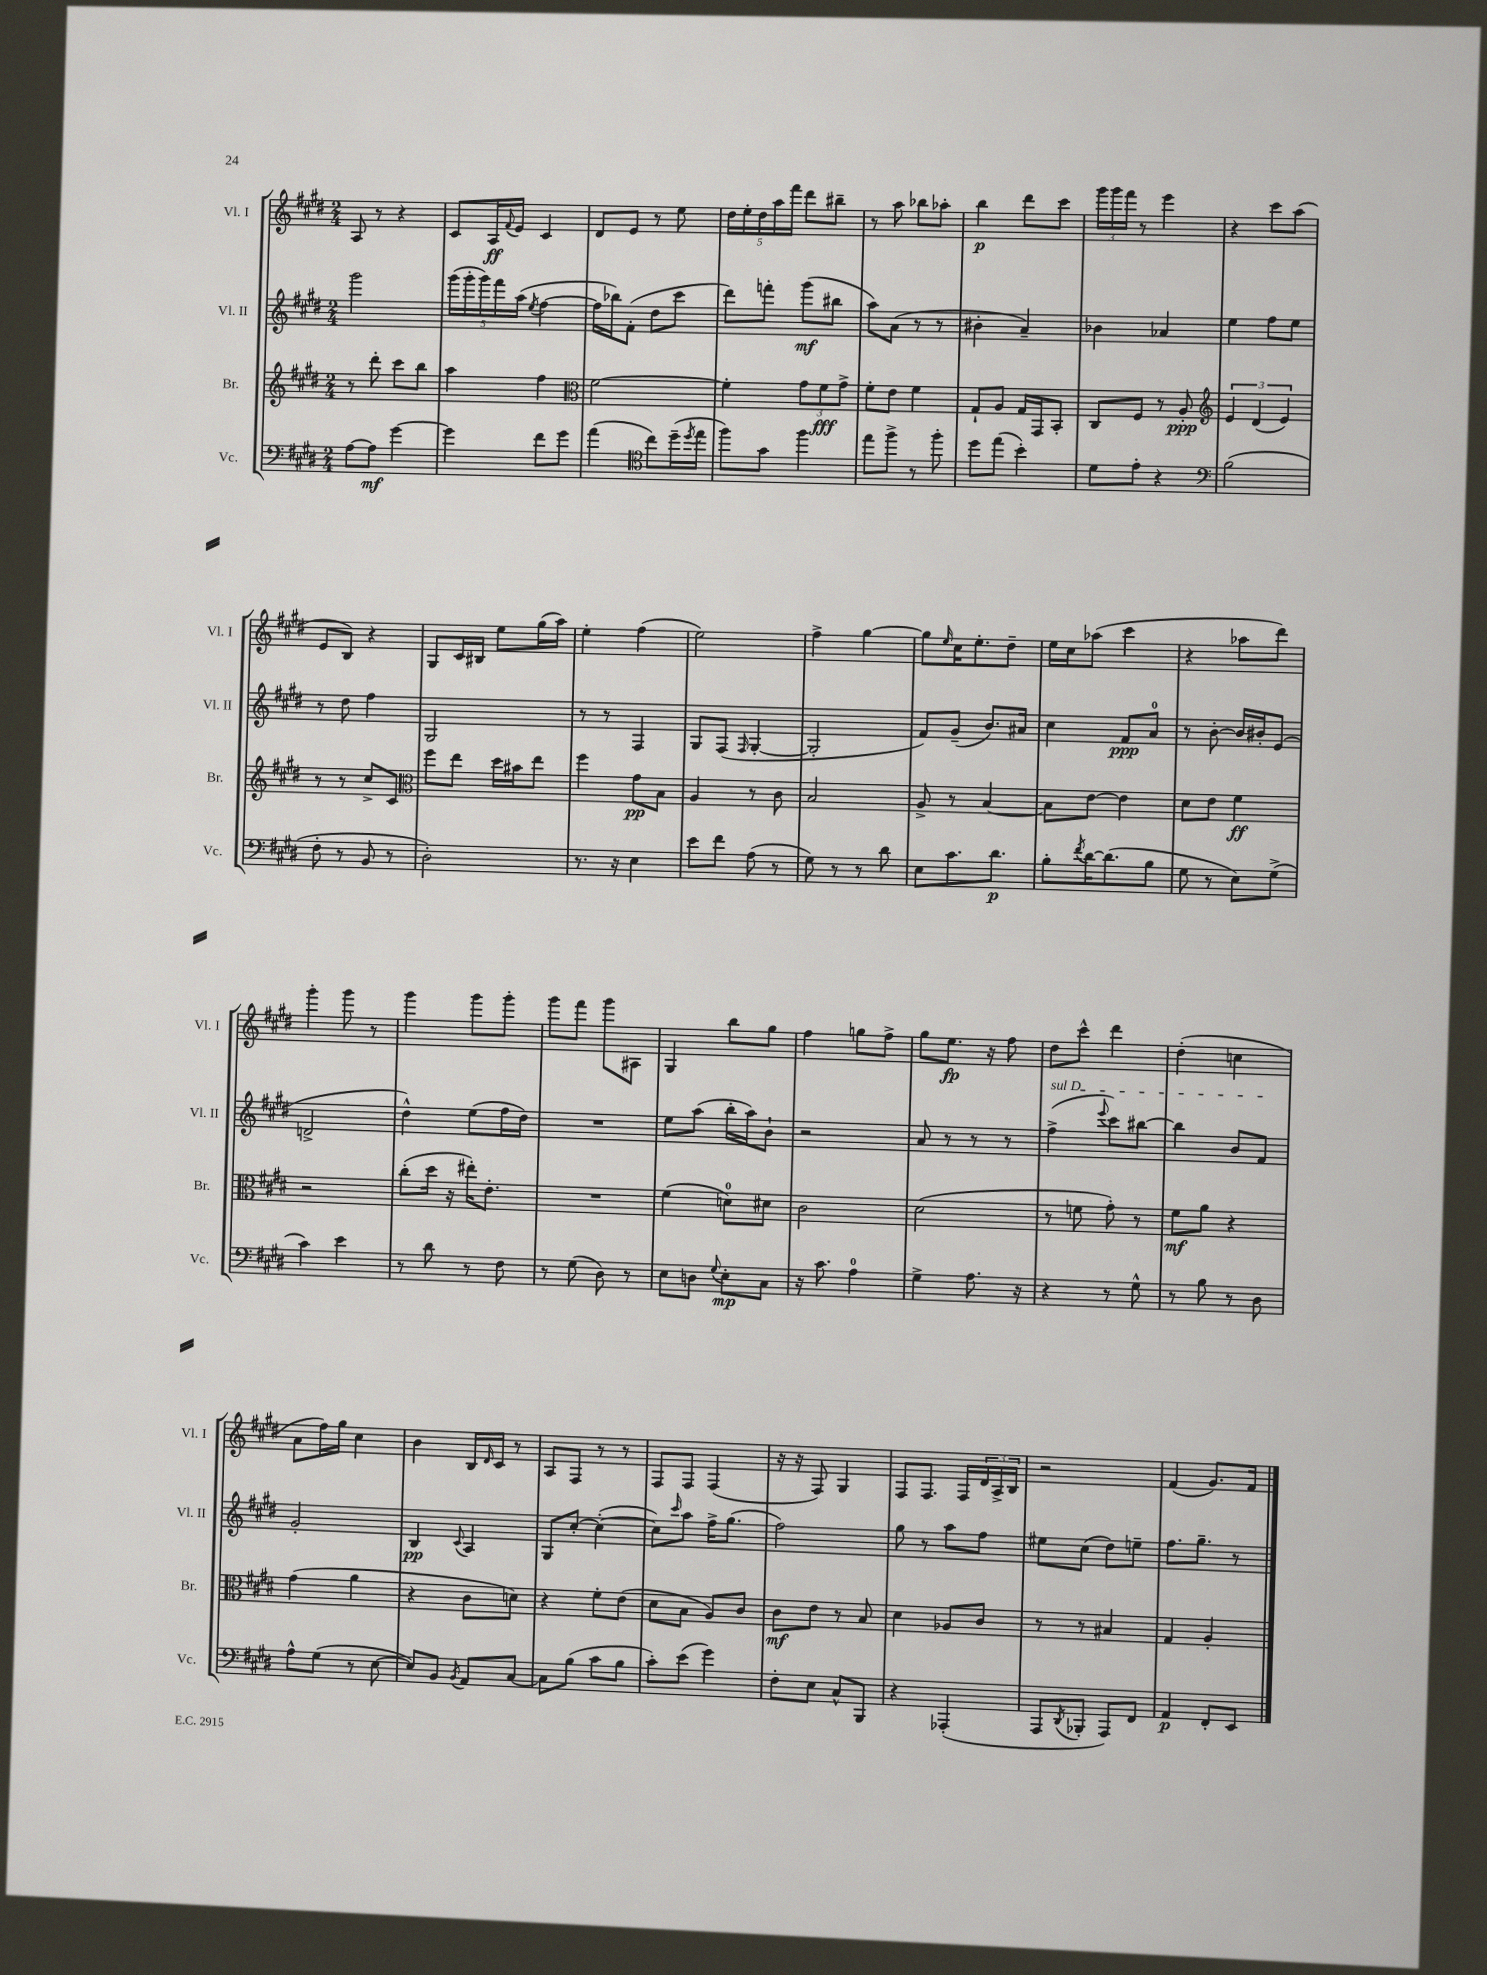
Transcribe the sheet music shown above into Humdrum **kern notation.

**kern	**kern	**kern	**kern
*staff4	*staff3	*staff2	*staff1
*clefF4	*clefG2	*clefG2	*clefG2
*k[f#c#g#d#]	*k[f#c#g#d#]	*k[f#c#g#d#]	*k[f#c#g#d#]
*M2/4	*M2/4	*M2/4	*M2/4
[8A	8r	2ggg#	8A
8A]	8ddd#'	.	8r
[4g#	8ccc#	.	4r
.	8bb	.	.
=	=	=	=
4g#]	4aa	(20ggg#	8c#
.	.	20ggg#'	.
.	.	20ggg#)	.
.	.	.	16A
.	.	20fff#	.
.	.	.	8qqf#
.	.	.	16e
.	.	(20aa	.
.	.	8qee	.
8f#	4ff#	[4ff#	4c#
8g#	.	.	.
=	=	=	=
*	*clefC3	*	*
(4a	[2f#	16ff#]	8d#
.	.	16bb-)	.
.	.	(8f#'	8e
*clefC4	*	*	*
8cc#)	.	8dd#	8r
(16dd#~	.	8ccc#	8ee
8qdd#	.	.	.
16ee	.	.	.
=	=	=	=
8ff#)	4f#']	8ddd#)	20dd#
.	.	.	20ee'
.	.	.	20dd#
8g#	.	8fff'	.
.	.	.	20aa
.	.	.	20fff#
4ff#	12g#	(8ggg#	8ddd#
.	12f#	.	.
.	.	8bb#	8bb#~
.	12g#^	.	.
=	=	=	=
8ee	8f#'	8aa)	8r
8ff#^	8e	(8a	8aa
8r	4f#	8r	8bb-
8ff#'	.	8r	8aa-'
=	=	=	=
8dd#	8G#`	4b#'	4bb
(8ee	8A	.	.
4b')	16G#	4a~)	8ddd#
.	16GG#	.	.
.	8BB'	.	8ccc#
=	=	=	=
8d#	8C#	4b-	24ggg#
.	.	.	24ggg#
.	.	.	24fff#
8e'	8F#	.	8r
4r	8r	4a-	4eee
.	8A'	.	.
=	=	=	=
*clefF4	*clefG2	*	*
(2B	6e	4ee	4r
.	(6d#	.	.
.	.	8ff#	8ccc#
.	6e)	.	.
.	.	8ee	(8aa
=	=	=	=
8F#'	8r	8r	8e
8r	8r	8dd#	8B)
8BB	8cc#^	4ff#	4r
8r	8c#	.	.
=	=	=	=
*	*clefC3	*	*
2D#')	8ff#	2G#	8G#
.	8ee	.	16c#
.	.	.	16B#
.	16dd#	.	8ee
.	16b#	.	.
.	8ee	.	(16gg#
.	.	.	16aa)
=	=	=	=
8.r	4ff#	8r	4ee'
.	.	8r	.
16r	.	.	.
4E	8g#	4F#	(4ff#
.	8B	.	.
=	=	=	=
8e	4A	8G#	2ee)
8f#	.	(8F#	.
.	.	16qqF#	.
(8A	8r	[4G#'	.
8r	8c#	.	.
=	=	=	=
8G#)	2B	2G#']	4ff#^
8r	.	.	.
8r	.	.	[4gg#
8d#	.	.	.
=	=	=	=
8E	8A^	8f#)	8gg#]
.	.	.	16qqee
8.c#	8r	(8g#~	16cc#
.	.	.	8.ee'
.	[4B	8.b)	.
8.d#	.	.	.
.	.	.	8dd#~
.	.	16a#	.
=	=	=	=
8B'	8B]	4cc#	16ee
.	.	.	16cc#
8qf#	.	.	.
[16d#	[8e	.	(8aa-
(8.d#]	.	.	.
.	4e]	8f#	4ccc#
8B	.	8a	.
=	=	=	=
8G#	8d#	8r	4r
8r	8e	[8b'	.
8E)	4f#	16b]	8aa-
.	.	16b#'	.
(8G#^	.	(8e	8ddd#)
=	=	=	=
4c#)	2r	2d^	4ggg#'
4e	.	.	8ggg#
.	.	.	8r
=	=	=	=
8r	(8cc#'	4dd#^^)	4ggg#
8d#	16dd#	.	.
.	16r	.	.
8r	16ee#')	(8ee	8ggg#
.	8.e'	.	.
8F#	.	16ff#	8ggg#'
.	.	16dd#)	.
=	=	=	=
8r	2r	2r	8ggg#
(8G#	.	.	8fff#
8D#)	.	.	8ggg#
8r	.	.	8A#
=	=	=	=
8E	(4f#	8ee	4G#
8D	.	(8aa	.
8qqG#	.	.	.
8E'	8d)	16bb'	8bb
.	.	16aa)	.
8C#	8d#	8b`	8gg#
=	=	=	=
16r	2c#	2r	4ff#
8.c#	.	.	.
4A	.	.	8gg
.	.	.	8ff#^
=	=	=	=
4G#^	(2d#	8a	8gg#
.	.	8r	8.ee
8.A	.	8r	.
.	.	.	16r
.	.	8r	8ff#
16r	.	.	.
=	=	=	=
4r	8r	(4ff#^	8dd#
.	8f	.	8ccc#^^
.	.	8qqeee	.
8r	8g#')	8ccc#)	4ddd#
8G#^^	8r	[8bb#	.
=	=	=	=
8r	8f#	4bb#]	(4dd#'
8B	8a	.	.
8r	4r	8b	4cc
8D#	.	8f#	.
=	=	=	=
8A^^	(4g#	2g#'	8a
(8G#	.	.	16ff#)
.	.	.	16gg#
8r	4a	.	4cc#
[8E	.	.	.
=	=	=	=
8E])	4r	4B	4b
8BB	.	.	.
8qBB	.	8qqc#	.
8AA	8c#	4A	16B
.	.	.	16qqd#
.	.	.	16c#
[8C#	8d)	.	8r
=	=	=	=
8C#]	4r	8G#	8A
(8B	.	[8cc#'	8F#
8c#	8f#'	(4cc#'_	8r
8B	(8e	.	8r
=	=	=	=
8c#')	8d#	8cc#])	8F#
.	.	16qqccc#	.
(8e	8B	8aa	8F#
4g#)	8A)	16ff#^	(4F#
.	.	(8.gg#	.
.	8c#	.	.
=	=	=	=
8F#'	8c#	2ff#)	16r
.	.	.	16r
8E	8e	.	8F#)
8C#^^	8r	.	4G#
8BBB	8B	.	.
=	=	=	=
4r	4d#	8gg#	8F#
.	.	8r	8.F#
(4AAA-'	8A-	8aa	.
.	.	.	16F#
.	8c#	8ff#	24d#
.	.	.	24A^
.	.	.	24B
=	=	=	=
8AAA	8r	8ee#	2r
8qDD#	.	.	.
8BBB-'	8r	(8cc#	.
8AAA)	4B#	8dd#)	.
8FF#	.	8ee~	.
=	=	=	=
4AA	4G#	8.ff#	(4f#
.	.	8.gg#~	.
8FF#'	4A'	.	8.g#)
8EE	.	8r	.
.	.	.	16f#
==	==	==	==
*-	*-	*-	*-
